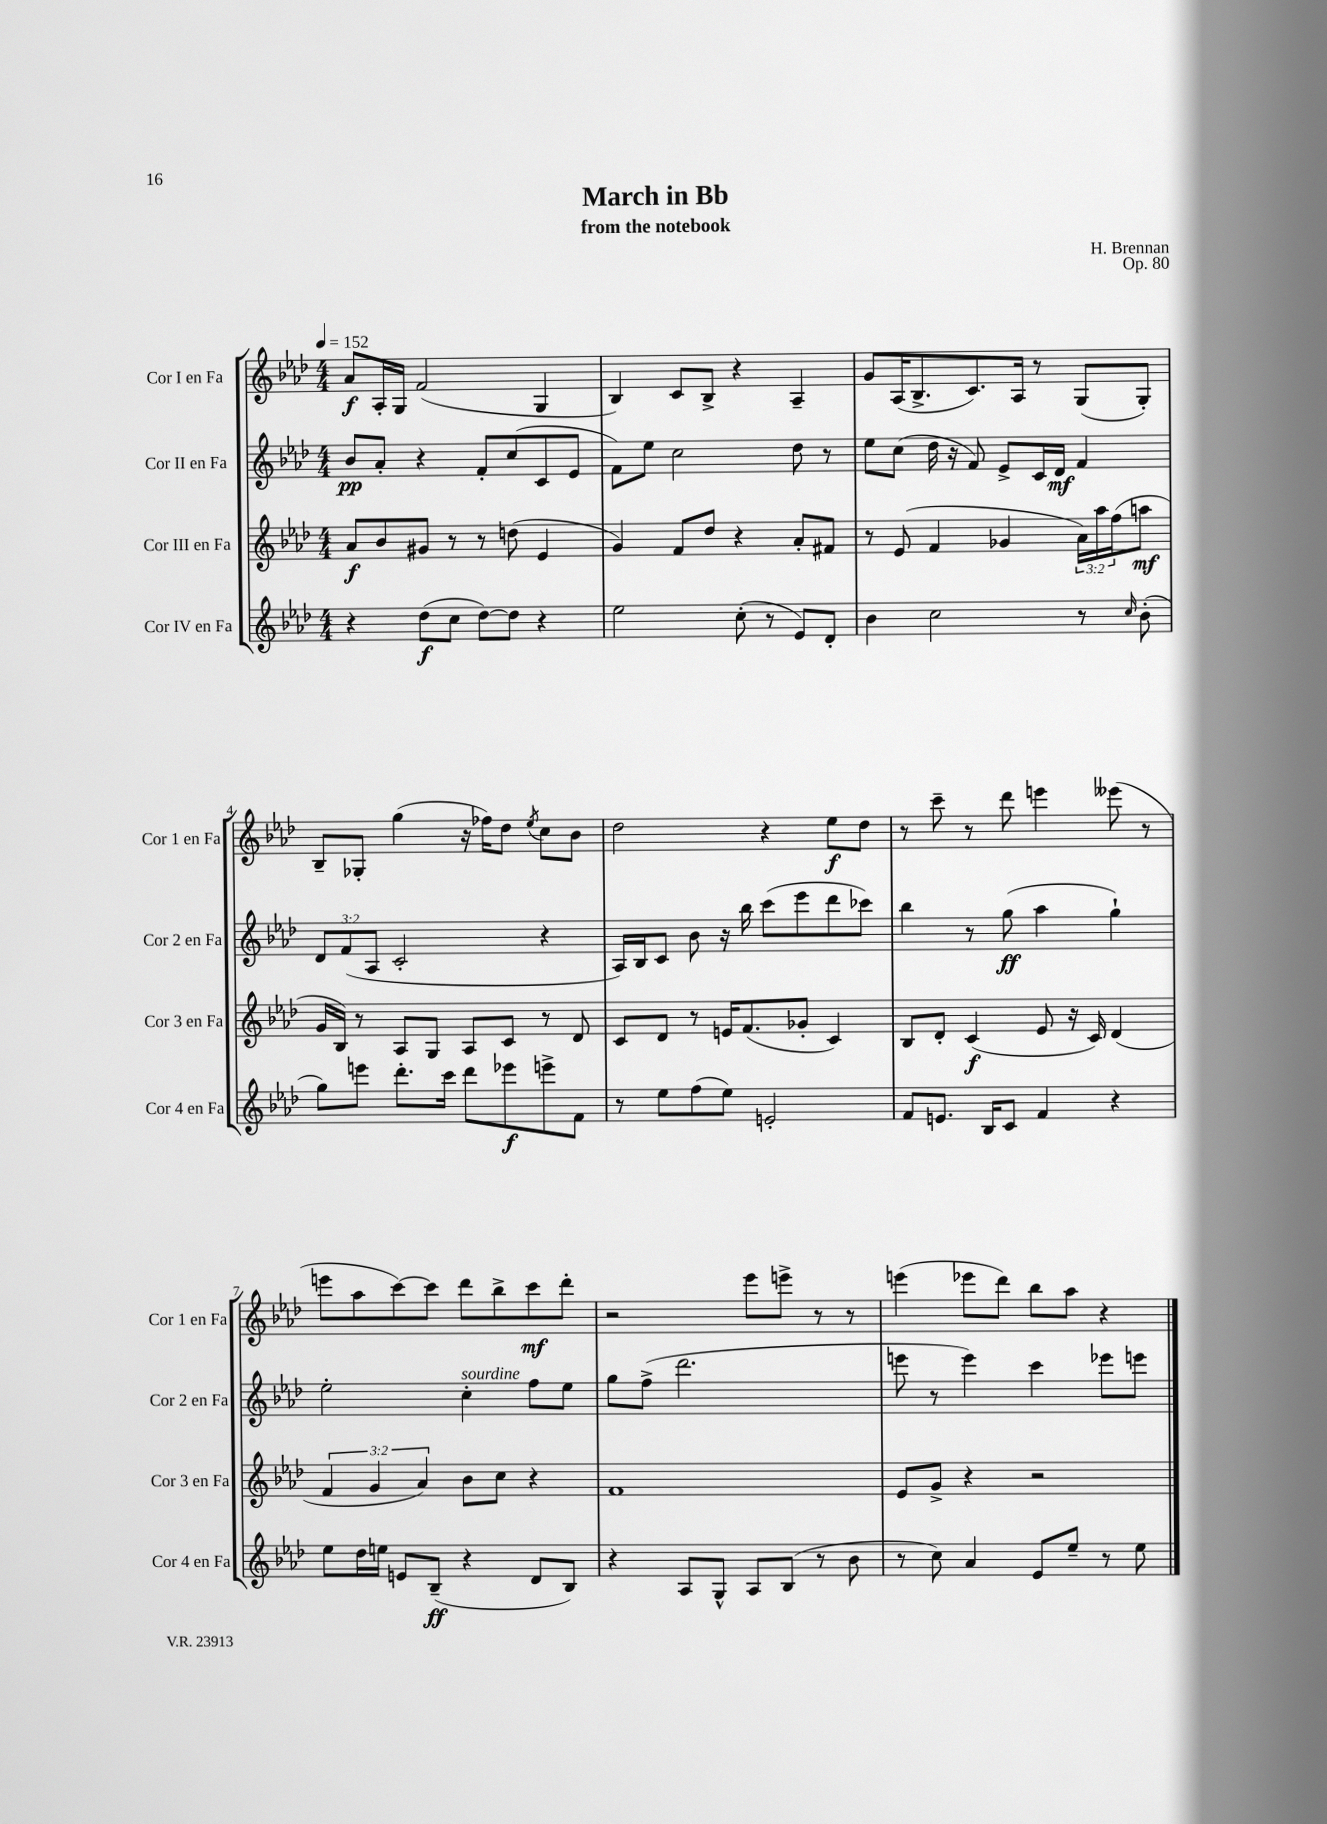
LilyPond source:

\header { title = "March in Bb" composer = "H. Brennan" subtitle = "from the notebook" opus = "Op. 80" }
<<
\new StaffGroup <<
\new Staff = "s0" \with { instrumentName = "Cor I en Fa" shortInstrumentName = "Cor 1 en Fa" } {
    \clef treble \key aes \major \numericTimeSignature \time 4/4 \tempo 4 = 152
    aes'8\f aes16-. g16 f'2( g4 |
    bes4) c'8 bes8-> r4 aes4-- |
    g'8 aes16( bes8.-> c'8.) aes16 r8 g8( g8-.) |
    bes8-- ges8-. g''4( r16 fes''16) des''8 \acciaccatura { ees''8 } c''8 bes'8 |
    des''2 r4 ees''8\f des''8 |
    r8 c'''8-- r8 des'''8 e'''4 eeses'''8( r8 |
    e'''8 aes''8 c'''8~) c'''8 des'''8 bes''8-> c'''8\mf des'''8-. |
    r2 ees'''8 e'''8-> r8 r8 |
    e'''4( ees'''8 des'''8) bes''8 aes''8 r4 \bar "|." |
}
\new Staff = "s1" \with { instrumentName = "Cor II en Fa" shortInstrumentName = "Cor 2 en Fa" } {
    \clef treble \key aes \major \numericTimeSignature \time 4/4 \override Staff.TupletNumber.text = #tuplet-number::calc-fraction-text
    bes'8\pp aes'8-. r4 f'8-. c''8( c'8 ees'8 |
    f'8) ees''8 c''2 des''8 r8 |
    ees''8 c''8( des''16 r16 f'8) ees'8-> c'16 des'16\mf f'4 |
    \tuplet 3/2 { des'8 f'8( aes8 } c'2-. r4 |
    aes16) bes16 c'8 bes'8 r16 bes''16 c'''8( ees'''8 des'''8 ces'''8) |
    bes''4 r8 g''8\ff( aes''4 g''4-!) |
    ees''2-. c''4-.^\markup { \italic "sourdine" } f''8 ees''8 |
    g''8 f''8->( des'''2. |
    e'''8 r8 e'''4) c'''4 ees'''8 e'''8 \bar "|." |
}
\new Staff = "s2" \with { instrumentName = "Cor III en Fa" shortInstrumentName = "Cor 3 en Fa" } {
    \clef treble \key aes \major \numericTimeSignature \time 4/4 \override Staff.TupletNumber.text = #tuplet-number::calc-fraction-text
    aes'8\f bes'8 gis'8 r8 r8 d''8( ees'4 |
    g'4) f'8 des''8 r4 aes'8-. fis'8 |
    r8 ees'8( f'4 ges'4 \tuplet 3/2 { aes'16) aes''16 f''16( } a''8\mf |
    g'16 bes16) r8 aes8 g8 aes8 c'8 r8 des'8 |
    c'8 des'8 r8 e'16 f'8.( ges'8-. c'4) |
    bes8 des'8-. c'4\f( ees'8 r16 c'16) des'4( |
    \tuplet 3/2 { f'4 g'4 aes'4) } bes'8 c''8 r4 |
    f'1 |
    ees'8 g'8-> r4 r2 \bar "|." |
}
\new Staff = "s3" \with { instrumentName = "Cor IV en Fa" shortInstrumentName = "Cor 4 en Fa" } {
    \clef treble \key aes \major \numericTimeSignature \time 4/4
    r4 des''8\f( c''8 des''8~) des''8 r4 |
    ees''2 c''8-.( r8 ees'8) des'8-. |
    bes'4 c''2 r8 \grace { c''16 } bes'8-.( |
    g''8) e'''8 des'''8.-. c'''16 des'''8 ees'''8\f e'''8-> f'8 |
    r8 ees''8 f''8( ees''8) e'2-. |
    f'8 e'8. bes16 c'8 f'4 r4 |
    ees''8 des''16 e''16 e'8 bes8--\ff( r4 des'8 bes8) |
    r4 aes8 g8-^ aes8 bes8( r8 bes'8 |
    r8 c''8) aes'4 ees'8 ees''8-- r8 ees''8 \bar "|." |
}
>>
>>
